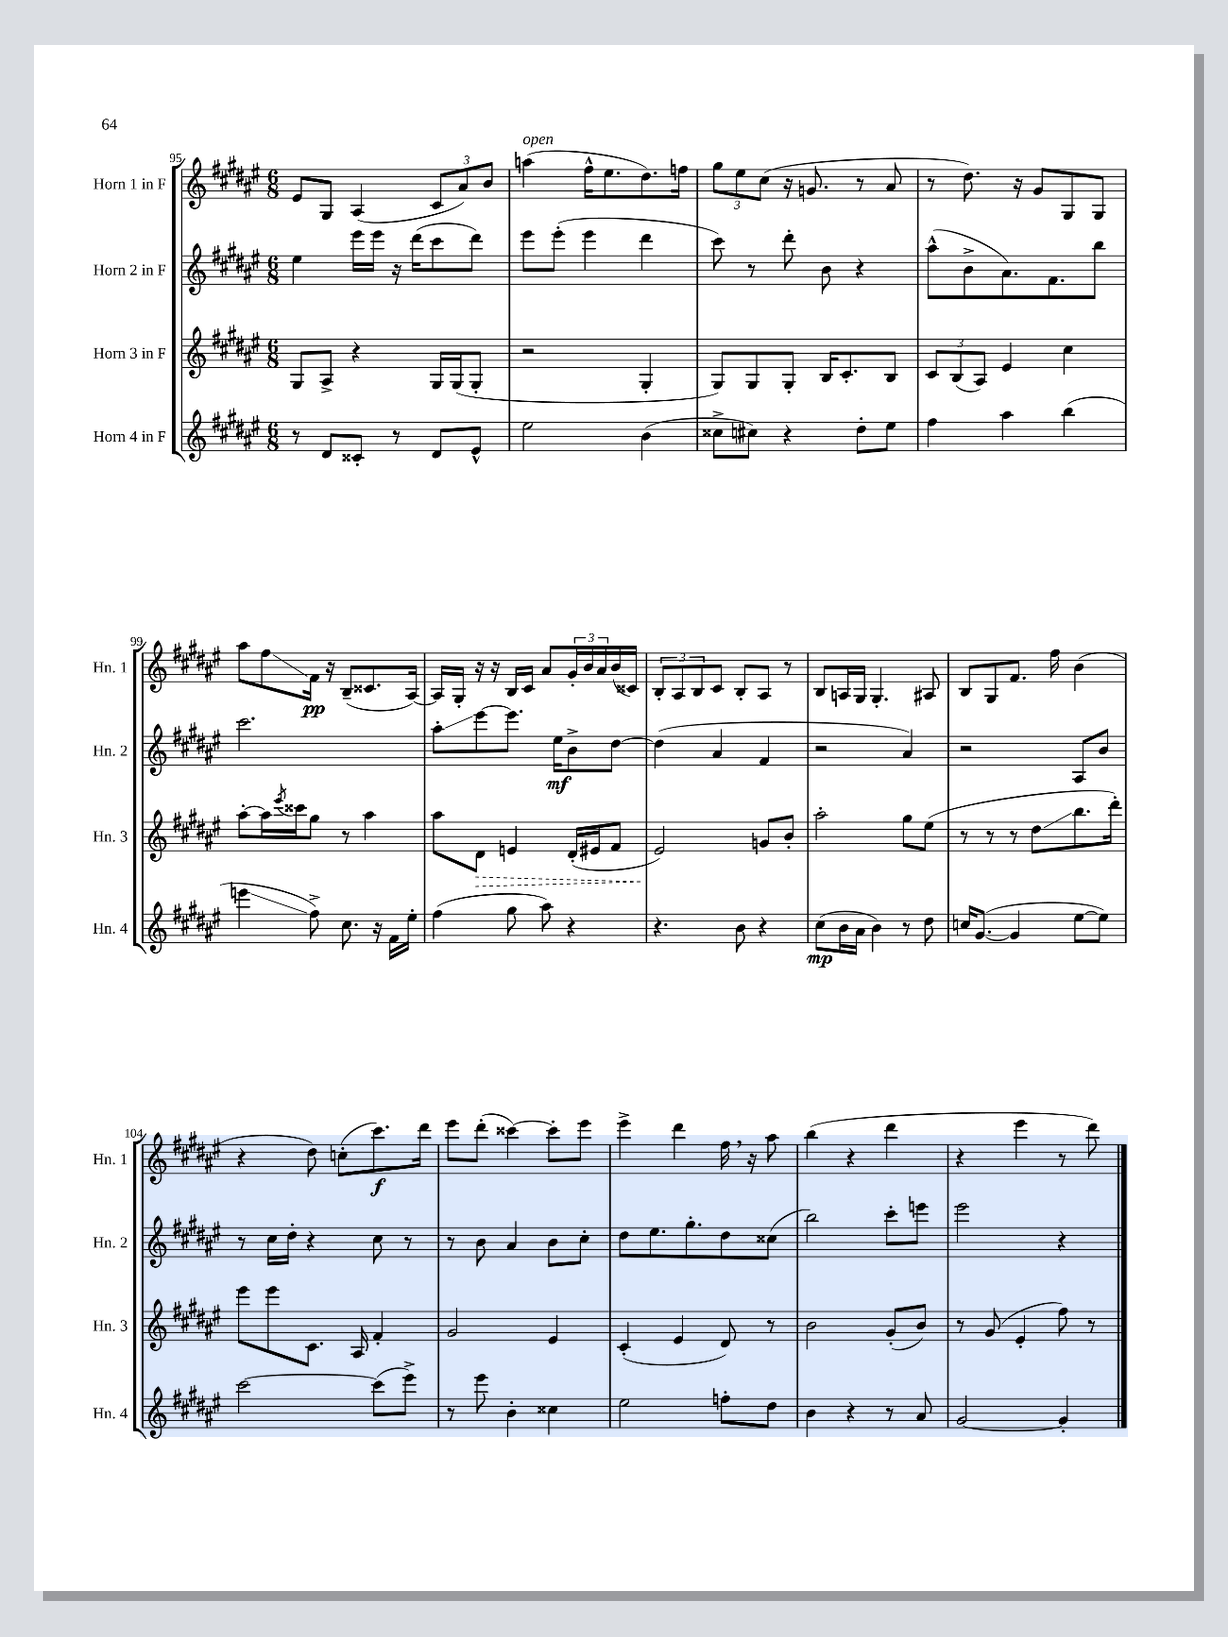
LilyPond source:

<<
\new StaffGroup <<
\new Staff = "s0" \with { instrumentName = "Horn 1 in F" shortInstrumentName = "Hn. 1" } {
    \clef treble \key fis \major \numericTimeSignature \time 6/8
    eis'8 gis8 ais4( \tuplet 3/2 { cis'8 ais'8) b'8 } |
    a''4^\markup { \italic "open" }( fis''16-^ eis''8. dis''8.) f''16 |
    \tuplet 3/2 { gis''8 eis''8 cis''8( } r16 g'8. r8 ais'8 |
    r8 dis''8.) r16 gis'8 gis8 gis8 |
    ais''8 fis''8\glissando fis'16\pp r16 b8--( cisis'8. ais16~) |
    ais16 gis16-. r16 r16 b16 cis'16 ais'8 \tuplet 3/2 { gis'16-. b'16 ais'16 } b'16( cisis'16) |
    \tuplet 3/2 { b8-. ais8 b8 } cis'8 b8-. ais8 r8 |
    b8 a16 gis16 gis4.-. ais8 |
    b8 gis8 fis'8. fis''16 b'4( |
    r4 dis''8) c''8-.( cis'''8.\f) dis'''16 |
    eis'''8 dis'''8-.( cisis'''4~) cisis'''8-. eis'''8 |
    eis'''4-> dis'''4 fis''16 \breathe r16 ais''8 |
    b''4( r4 dis'''4 |
    r4 eis'''4 r8 dis'''8) \bar "|." |
}
\new Staff = "s1" \with { instrumentName = "Horn 2 in F" shortInstrumentName = "Hn. 2" } {
    \clef treble \key fis \major \numericTimeSignature \time 6/8
    eis''4 eis'''16 eis'''16 r16 dis'''16( cis'''8 dis'''8) |
    eis'''8 eis'''8-.( eis'''4 dis'''4 |
    cis'''8) r8 dis'''8-. b'8 r4 |
    ais''8-^( b'8-> ais'8.) fis'8. b''8 |
    cis'''2. |
    ais''8-.\glissando eis'''8~ eis'''8. eis''16\mf b'8-> dis''8~ |
    dis''4( ais'4 fis'4 |
    r2 ais'4) |
    r2 ais8 b'8 |
    r8 cis''16 dis''16-. r4 cis''8 r8 |
    r8 b'8 ais'4 b'8 cis''8-. |
    dis''8 eis''8. gis''8.-. dis''8 cisis''8( |
    b''2) cis'''8-. e'''8 |
    eis'''2 r4 \bar "|." |
}
\new Staff = "s2" \with { instrumentName = "Horn 3 in F" shortInstrumentName = "Hn. 3" } {
    \clef treble \key fis \major \numericTimeSignature \time 6/8
    gis8 ais8-> r4 gis16 gis16( gis8-. |
    r2 gis4-. |
    gis8) gis8 gis8-. b16 cis'8.-. b8 |
    \tuplet 3/2 { cis'8 b8( ais8) } eis'4 cis''4 |
    ais''8~-. ais''16 \acciaccatura { eis'''8 } cisis'''16 gis''8 r8 ais''4 |
    ais''8 \once \override Hairpin.style = #'dashed-line dis'8\> e'4 dis'16-.( eis'16 fis'8 |
    eis'2\!) g'8 b'8-. |
    ais''2-. gis''8 eis''8( |
    r8 r8 r8 dis''8\glissando b''8. dis'''16-.) |
    eis'''8 eis'''8 cis'8. ais16 fis'4-. |
    gis'2 eis'4 |
    cis'4-.( eis'4 dis'8) r8 |
    b'2 gis'8-.( b'8) |
    r8 gis'8( eis'4-. fis''8) r8 \bar "|." |
}
\new Staff = "s3" \with { instrumentName = "Horn 4 in F" shortInstrumentName = "Hn. 4" } {
    \clef treble \key fis \major \numericTimeSignature \time 6/8
    r8 dis'8 cisis'8-. r8 dis'8 eis'8-^ |
    eis''2 b'4( |
    cisis''8-> cis''8) r4 dis''8-. eis''8 |
    fis''4 ais''4 b''4( |
    e'''4\glissando fis''8->) cis''8. r16 fis'16 eis''16-. |
    fis''4( gis''8 ais''8) r4 |
    r4. b'8 r4 |
    cis''8\mp( b'16 ais'16 b'4) r8 dis''8 |
    c''16 gis'8.~( gis'4 eis''8~ eis''8) |
    cis'''2~ cis'''8( eis'''8->) |
    r8 eis'''8 b'4-. cisis''4 |
    eis''2 f''8-. dis''8 |
    b'4 r4 r8 ais'8 |
    gis'2~ gis'4-. \bar "|." |
}
>>
>>
\layout { \context { \Score currentBarNumber = #95 } }
